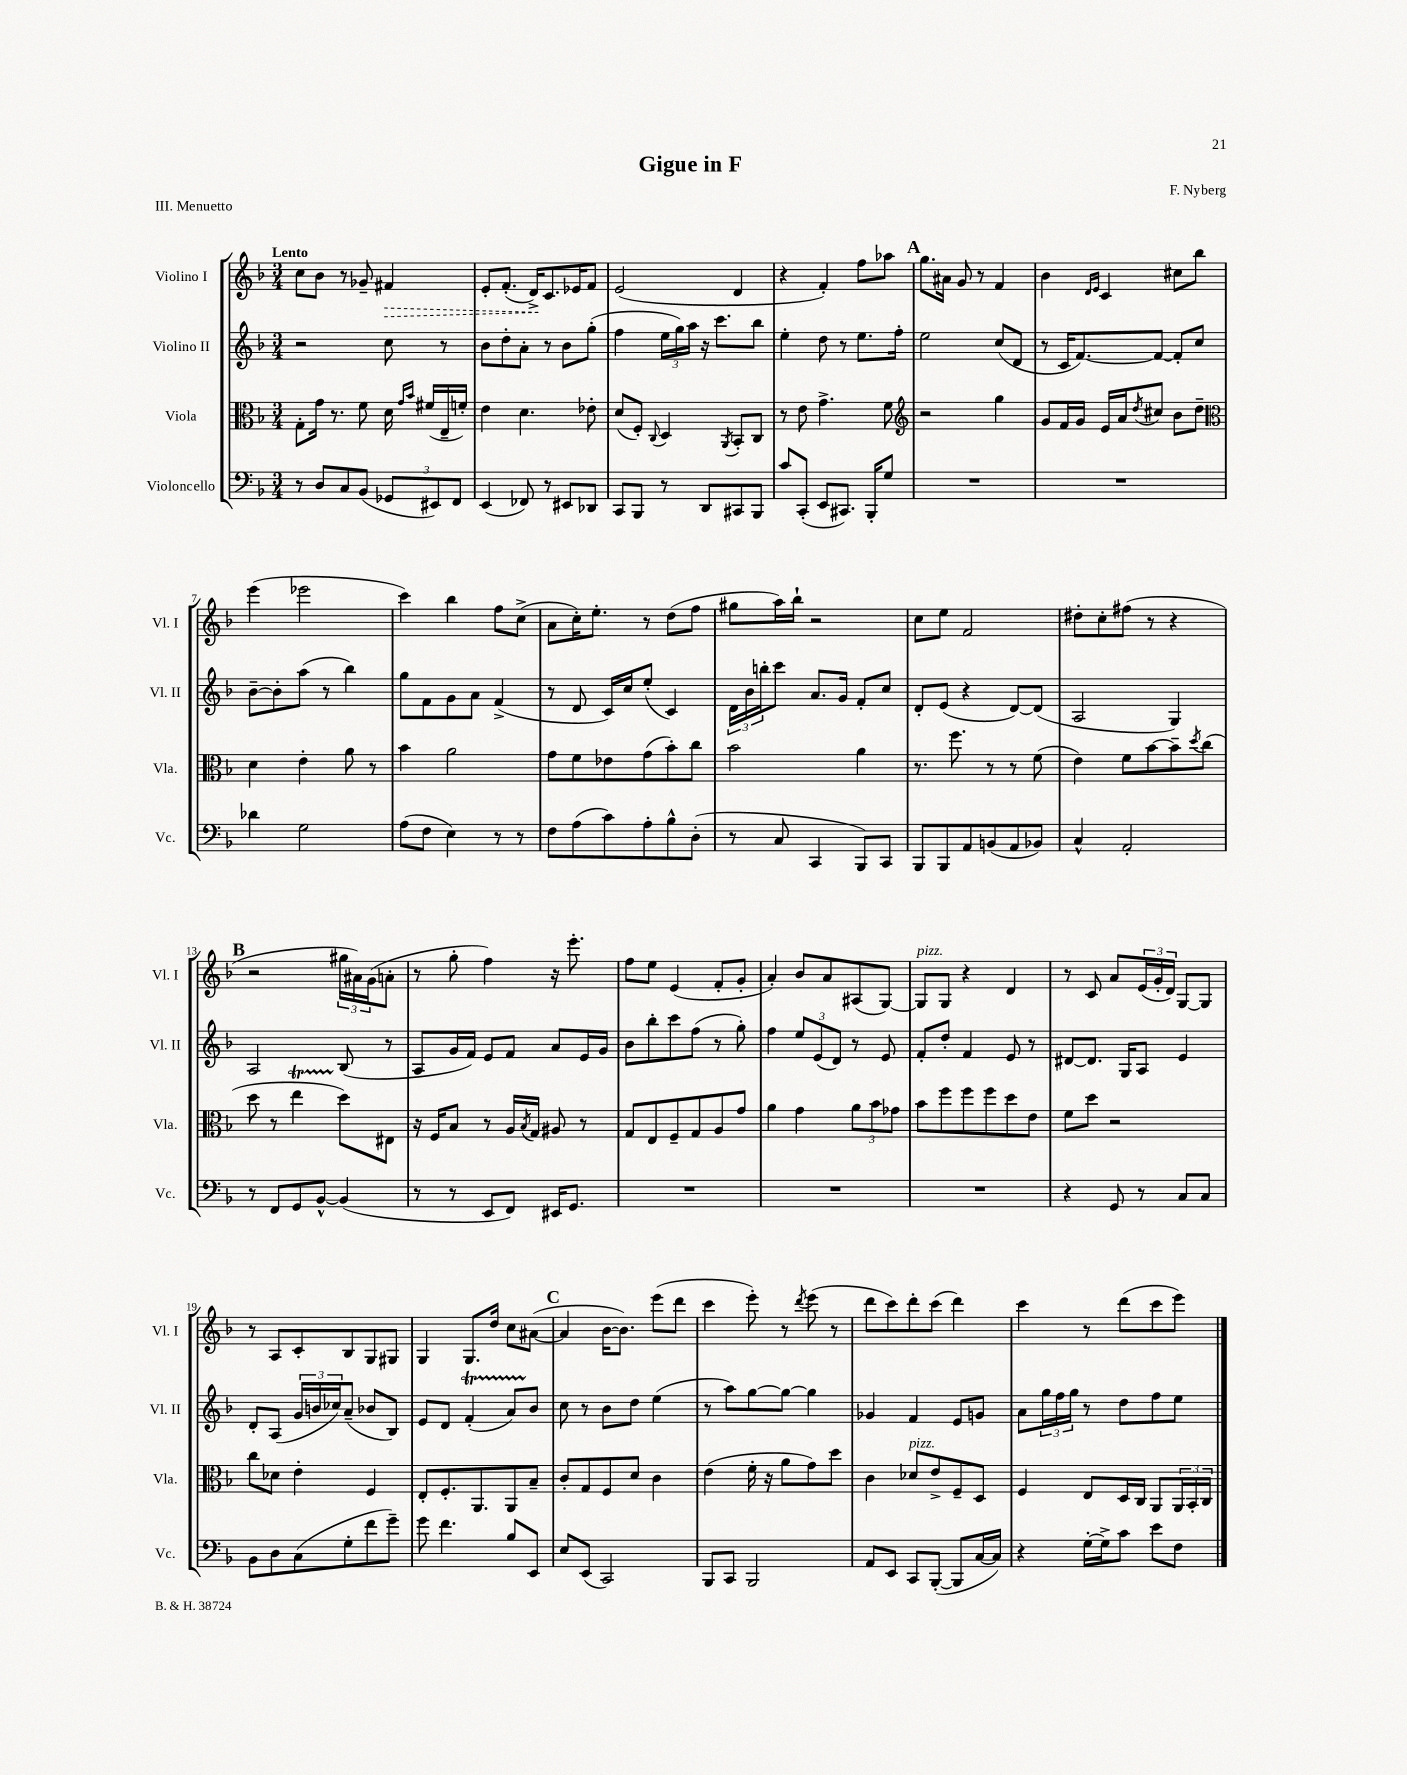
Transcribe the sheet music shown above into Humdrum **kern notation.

**kern	**kern	**kern	**kern	**dynam
*part4	*part3	*part2	*part1	*part1
*staff4	*staff3	*staff2	*staff1	*staff1
*I"Violoncello	*I"Viola	*I"Violino II	*I"Violino I	*
*I'Vc.	*I'Vla.	*I'Vl. II	*I'Vl. I	*
*clefF4	*clefC3	*clefG2	*clefG2	*
*k[b-]	*k[b-]	*k[b-]	*k[b-]	*
*M3/4	*M3/4	*M3/4	*M3/4	*
=1	=1	=1	=1	=1
!	!	!	!LO:TX:a:B:t=Lento	!
8r	8G'\L	2r	8cc\L	.
8D/L	16g\Jk	.	8b-\J	.
.	8.r	.	.	.
8C/	.	.	8r	.
(8BB-/J	8f\	.	8g-X~/	.
!	!	!	!	!LO:HP:b
12GG-X/L	16d\	8cc\	4f#X/	>
.	16qqg/LL	.	.	.
.	16qqb-/JJ	.	.	.
.	(16f#X/LL	.	.	.
12EE#X/)	.	.	.	.
.	16E~/	8r	.	.
12FF/J	.	.	.	.
.	16fn'/JJ)	.	.	.
=2	=2	=2	=2	=2
(4EE/	4e\	8b-\L	8e'/L	.
.	.	8dd'\	(8.f'/J	.
8FF-X/)	4.d\	8a'\J	.	.
.	.	.	16d^/KL)	.
8r	.	8r	8.c/	]
8EE#X/L	.	8b-\L	.	.
.	.	.	16e-X/K	.
8DD-X/J	8e-X'\	(8gg'\J	8f/J	.
=3	=3	=3	=3	=3
8CC/L	(8d/L	4ff\	(2e/	.
8BBB-/J	8F'/J)	.	.	.
.	8qqC/	.	.	.
8r	4D/	24ee\LL	.	.
.	.	24gg\)	.	.
.	.	24aa\JJ	.	.
8DD/L	.	16r	.	.
.	.	8.ccc\L	.	.
.	8qAA/	.	.	.
8CC#X/	8BB-'/L	.	4d/	.
8BBB-/J	8C/J	8bb-\J	.	.
=4	=4	=4	=4	=4
8c/L	8r	4ee'\	4r	.
(8CC'/J	8e\	.	.	.
8EE/L	4.g^\	8dd\	4f'/)	.
8.CC#X/J)	.	8r	.	.
.	.	8.ee\L	8ff\L	.
16BBB-'/KL	.	.	.	.
8G/J	8f\	.	8aa-X\J	.
.	.	16ff'\Jk	.	.
!!LO:REH:place=s1:t=A
=5	=5	=5	=5	=5
*	*clefG2	*	*	*
2.r	2r	2ee\	8.gg\L	.
.	.	.	16a#X\Jk	.
.	.	.	8g/	.
.	.	.	8r	.
.	4gg\	(8cc/L	4f/	.
.	.	8d/J	.	.
=6	=6	=6	=6	=6
2.r	8g/L	8r	4b-\	.
.	16f/L	16c/KL	.	.
.	16g/JJ	[8.f/)	.	.
.	.	.	16qqd/LL	.
.	.	.	16qqe/JJ	.
.	16e/LL	.	4c/	.
.	16a/J	.	.	.
.	8qdd/	.	.	.
.	8cc#X/J	8f/J_	.	.
.	8b-\L	8f'/L]	8cc#X\L	.
.	8dd~\J	8cc/J	8bb-\J	.
!!LO:LB:g=z
=7	=7	=7	=7	=7
*	*clefC3	*	*	*
4d-X\	4d\	[8b-~\L	(4eee\	.
.	.	8b-'\]	.	.
2G\	4e'\	(8aa\J	2eee-X\	.
.	.	8r	.	.
.	8a\	4bb-\)	.	.
.	8r	.	.	.
=8	=8	=8	=8	=8
(8A\L	4b-\	8gg\L	4ccc\)	.
8F\J	.	8f\	.	.
4E\)	2a\	8g\	4bb-\	.
.	.	8a\J	.	.
8r	.	(4f^/	8ff\L	.
8r	.	.	(8cc^\J	.
=9	=9	=9	=9	=9
8F\L	8g\L	8r	8a\L	.
(8A\	8f\	8d/	16cc'\K)	.
.	.	.	8.ee'\J	.
8c\)	8e-X\	16c/LL)	.	.
.	.	16cc/J	.	.
8A'\	(8g\	(8ee'/J	8r	.
8B-^^\	8b-'\)	4c/)	(8dd\L	.
(8D'\J	8cc\J	.	8ff\J	.
=10	=10	=10	=10	=10
8r	2b-\	24d\LL	8gg#X\L	.
.	.	24b-\	.	.
.	.	24bbn'\J	.	.
8C/	.	8ccc\J	16aa\L)	.
.	.	.	16bb-`\JJ	.
4CC/	.	8.a/L	2r	.
.	.	16g/Jk	.	.
8BBB-/L)	4a\	8f'/L	.	.
8CC/J	.	8cc/J	.	.
=11	=11	=11	=11	=11
8BBB-/L	8.r	8d'/L	8cc\L	.
8BBB-/	.	(8e/J	8ee\J	.
.	8.ff\	.	.	.
8AA/	.	4r	2f/	.
(8BBn/	8r	.	.	.
8AA/	8r	[8d/L)	.	.
8BB-X/J)	(8f\	(8d/J]	.	.
=12	=12	=12	=12	=12
4C^^/	4e\)	2A/	8dd#X'\L	.
.	.	.	8cc'\	.
2AA'/	8f\L	.	(8ff#X\J	.
.	[8b-\	.	8r	.
.	8b-~\]	4G/)	4r	.
.	8qdd/	.	.	.
.	(8cc\J	.	.	.
!!LO:LB:g=z
!!LO:REH:place=s1:t=B
=13	=13	=13	=13	=13
8r	8dd\	2A/	2r	.
8FF/L	8r	.	.	.
8GG/	4eet\	.	.	.
[8BB-^^/J	.	.	.	.
(4BB-/]	8dd\L)	(8B-/	24gg#X\LL	.
.	.	.	24a#X\)	.
.	.	.	(24g\J	.
.	8E#X\J	8r	8an'\J	.
=14	=14	=14	=14	=14
8r	16r	8A/L	8r	.
.	16F/KL	.	.	.
8r	8B-/J	16g/L	8gg'\	.
.	.	16f/JJ)	.	.
8EE/L	8r	8e/L	4ff\)	.
8FF/J)	16A/LL	8f/J	.	.
.	8qB-/	.	.	.
.	16G/JJ	.	.	.
16EE#X/KL	8A#X/	8a/L	16r	.
8.GG/J	.	.	8.eee'\	.
.	8r	16e/L	.	.
.	.	16g/JJ	.	.
=15	=15	=15	=15	=15
2.r	8G/L	8b-\L	8ff\L	.
.	8E/	8bb-'\	8ee\J	.
.	8F~/	8ccc\	(4e/	.
.	8G/	(8ff\J	.	.
.	8A/	8r	8f'/L	.
.	8g/J	8gg'\)	8g'/J	.
=16	=16	=16	=16	=16
2.r	4a\	4ff\	4a'/)	.
.	4g\	12ee/L	8b-/L	.
.	.	(12e/	.	.
.	.	.	8a/	.
.	.	12d/J)	.	.
.	12a\L	8r	(8A#X/	.
.	12b-\	.	.	.
.	.	8e/	[8G/J)	.
.	12g-X\J	.	.	.
=17	=17	=17	=17	=17
!	!	!	!LO:TX:a:i:t=pizz.	!
2.r	8b-\L	8f'/L	8G/L]	.
.	8ff\	8dd'/J	8G/J	.
.	8ff\	4f/	4r	.
.	8ff\	.	.	.
.	8dd\	8e/	4d/	.
.	8e\J	8r	.	.
=18	=18	=18	=18	=18
4r	8f\L	[8d#X/L	8r	.
.	8dd\J	8.d#/J]	8c/	.
8GG/	2r	.	8a/L	.
.	.	16G/KL	.	.
8r	.	8A/J	(24e/L	.
.	.	.	24g'/	.
.	.	.	24d/JJ)	.
8C/L	.	4e/	[8G/L	.
8C/J	.	.	8G/J]	.
!!LO:LB:g=z
=19	=19	=19	=19	=19
8BB-\L	8cc\L	8d'/L	8r	.
8D\	8d-X\J	(8A/J	8A/L	.
(8C\	4e'\	24g/LL	8c'/	.
.	.	24bn/	.	.
.	.	24cc-X/J)	.	.
8G'\	.	(8a~/J	8B-/	.
8f\	4F/	8b-X/L	8G/	.
8g~\J)	.	8B-/J)	8G#X/J	.
=20	=20	=20	=20	=20
8g\	8E'/L	8e/L	4G/	.
4.f\	8.F'/	8d/J	.	.
.	.	(4fT'/	8.G/L	.
.	8.AA/	.	.	.
.	.	.	16dd/Jk	.
8B-/L	8AA/	8aTTT/L)	8cc\L	.
8EE/J	8B-~/J	8b-/J	([8a#X\J	.
!!LO:REH:place=s1:t=C
=21	=21	=21	=21	=21
8E/L	8c'/L	8cc\	4a#/]	.
(8EE/J	8G/	8r	.	.
2CC/)	8F/	8b-\L	[16b-\KL	.
.	.	.	8.b-\J])	.
.	8d/J	8dd\J	.	.
.	4c\	(4ee\	(8eee\L	.
.	.	.	8ddd\J	.
=22	=22	=22	=22	=22
8BBB-/L	(4e\	8r	4ccc\	.
8CC/J	.	8aa\L)	.	.
2BBB-/	16f'\	[8gg\	8eee'\)	.
.	16r	.	.	.
.	8a\L	8gg\J_	8r	.
.	.	.	8qddd/	.
.	8g\)	4gg\]	(8eee\	.
.	8dd\J	.	8r	.
=23	=23	=23	=23	=23
8AA/L	4c\	4g-X/	8ddd\L	.
8EE/J	.	.	8ccc\)	.
!	!LO:TX:a:i:t=pizz.	!	!	!
8CC/L	8d-X/L	4f/	8ddd'\	.
([8BBB-'/J	8e^/	.	(8ccc\J	.
8BBB-/L]	8F~/	8e/L	4ddd\)	.
[16C/L	8D/J	8gn/J	.	.
16C/JJ])	.	.	.	.
=24	=24	=24	=24	=24
4r	4F/	8a\L	4ccc\	.
.	.	24gg\L	.	.
.	.	24ff\	.	.
.	.	24gg\JJ	.	.
[16G'\LL	8E/L	8r	8r	.
16G^\J]	.	.	.	.
8c\J	16D/L	8dd\L	(8ddd\L	.
.	16C/JJ	.	.	.
8e\L	8AA/L	8ff\	8ccc\	.
8F\J	24AA/L	8ee\J	8eee\J)	.
.	24BB-'/	.	.	.
.	24C/JJ	.	.	.
==	==	==	==	==
*-	*-	*-	*-	*-
